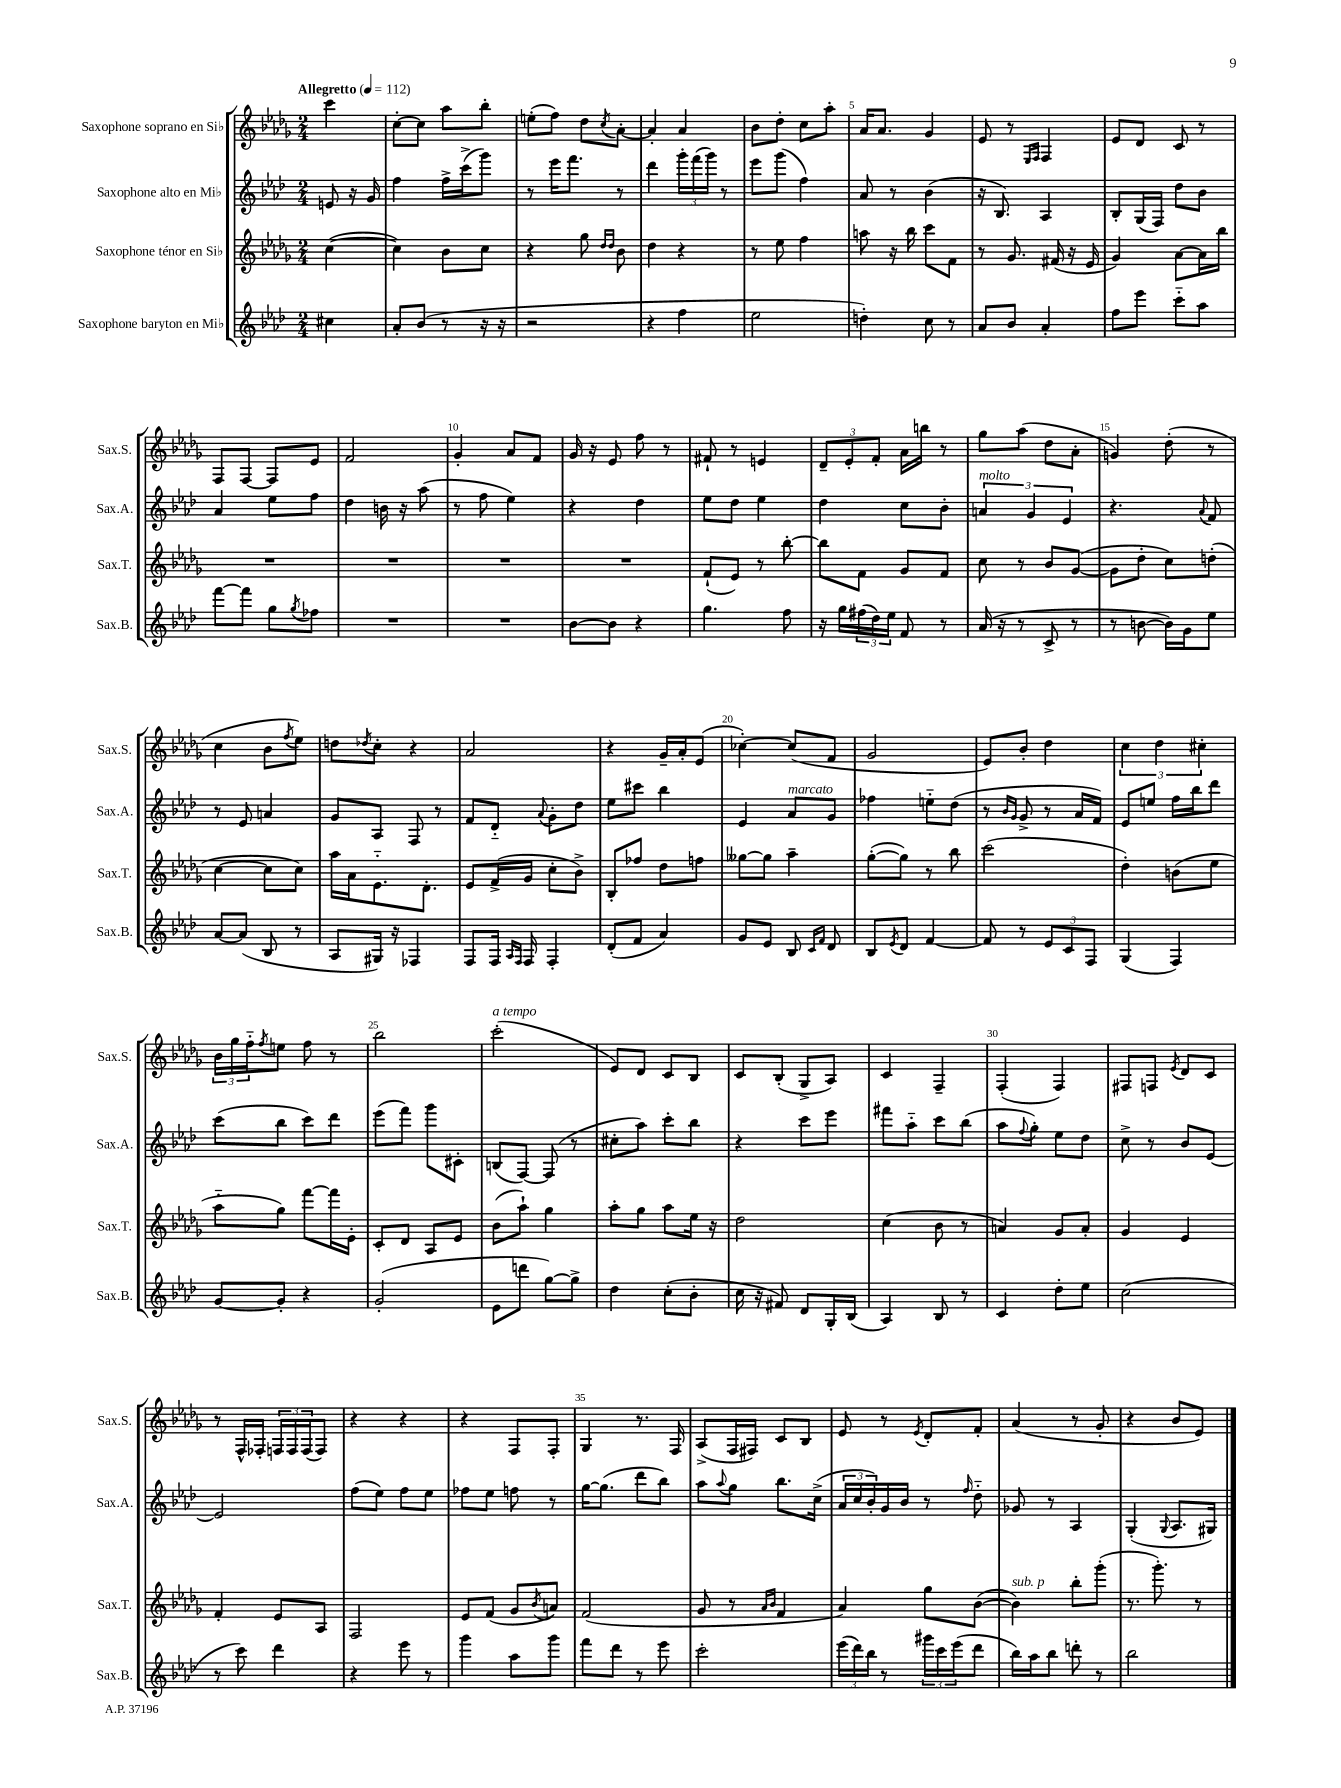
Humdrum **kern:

**kern	**kern	**kern	**kern
*staff4	*staff3	*staff2	*staff1
*clefG2	*clefG2	*clefG2	*clefG2
*k[b-e-a-d-]	*k[b-e-a-d-g-]	*k[b-e-a-d-]	*k[b-e-a-d-g-]
*M2/4	*M2/4	*M2/4	*M2/4
*MM112	*MM112	*MM112	*MM112
4cc#	([4cc	8e	4ccc
.	.	16r	.
.	.	16g	.
=	=	=	=
8a-'	4cc])	4ff	[8cc'
(8b-	.	.	8cc]
8r	8b-	16ff^	8aa-
.	.	(16ccc^	.
16r	8cc	8ggg)	8bb-'
16r	.	.	.
=	=	=	=
2r	4r	8r	(8ee'
.	.	16eee-	8ff)
.	.	8.fff	.
.	8gg-	.	8dd-
.	16qqdd-	.	.
.	16qqdd-	.	8qcc
.	8b-	8r	[8a-'
=	=	=	=
4r	4dd-	4ddd-	4a-']
4ff	4r	24ggg'	4a-
.	.	(24fff	.
.	.	24ggg)	.
.	.	8r	.
=	=	=	=
2ee-	8r	8eee-	8b-
.	8ee-	(8ggg	8dd-'
.	4ff	4ff)	8cc
.	.	.	8aa-'
=	=	=	=
4dd')	8aa	8a-	16a-
.	.	.	8.a-
.	16r	8r	.
.	16bb-	.	.
8cc	8ccc	(4b-	4g-
8r	8f	.	.
=	=	=	=
8a-	8r	16r	8e-
.	.	8.B-)	.
8b-	8.g-	.	8r
.	.	.	16qqE-
.	.	.	16qqF
4a-'	.	4A-	4F
.	(16f#	.	.
.	16r	.	.
.	16e-	.	.
=	=	=	=
8ff	4g-)	8B-'	8e-
8eee-	.	(16G	8d-
.	.	16F)	.
8ccc'~	[8a-	8dd-	8c
8aa-	16a-]	8b-	8r
.	16bb-	.	.
=	=	=	=
[8fff	2r	4a-	8F
8fff]	.	.	[8F
8gg	.	8ee-	8F]
8qgg	.	.	.
8ff-	.	8ff	8e-
=	=	=	=
2r	2r	4dd-	2f
.	.	16b	.
.	.	16r	.
.	.	(8aa-	.
=	=	=	=
2r	2r	8r	4g-'
.	.	8ff	.
.	.	4ee-)	8a-
.	.	.	8f
=	=	=	=
[8b-	2r	4r	16g-
.	.	.	16r
8b-]	.	.	8e-
4r	.	4dd-	8ff
.	.	.	8r
=	=	=	=
4.gg	(8f`	8ee-	8f#`
.	8e-)	8dd-	8r
.	8r	4ee-	4e
8ff	[8bb-'	.	.
=	=	=	=
16r	8bb-]	4dd-	12d-~
16gg	.	.	.
.	.	.	12e-'
(24ff#	8f	.	.
24dd-)	.	.	12f'
24ee-	.	.	.
8f	8g-	8cc	16a-
.	.	.	16bb
8r	8f	8b-'	8r
=	=	=	=
(16a-	8cc	6a	8gg-
16r	.	.	.
8r	8r	.	(8aa-
.	.	6g	.
8c^	8b-	.	8dd-
.	.	6e-	.
8r	([8g-	.	8a-'
=	=	=	=
8r	8g-]	4.r	4g)
[8b	8dd-'	.	.
16b])	8cc)	.	(8dd-'
16g	.	.	.
.	.	8qqa-	.
8ee-	(8dd'	8f	8r
=	=	=	=
[8a-	[4cc	8r	4cc
(8a-]	.	8e-	.
8B-	8cc]	4a	8b-
.	.	.	8qff
8r	8cc)	.	8ee-)
=	=	=	=
8A-	16aa-	8g	8dd
.	16a-	.	.
.	.	.	8qdd-
16G#)	8.e-'~	8A-	8cc'
16r	.	.	.
4F-	.	8F	4r
.	8.d-'	.	.
.	.	8r	.
=	=	=	=
8F	8e-	8f	2a-
16F	(16f^	8d-'~	.
16qqA-	.	.	.
16qqF	.	.	.
16F	16g-	.	.
.	.	8qqa-	.
4F'	8cc'	8g'	.
.	8b-^)	8dd-	.
=	=	=	=
(8d-'	8B-'	8ee-	4r
8f	8ff-	8ccc#	.
4a-)	8dd-	4bb-	16g-~
.	.	.	16a-'
.	8ff	.	(8e-
=	=	=	=
8g	[8gg--	4e-	[4cc-')
8e-	8gg--]	.	.
8B-	4aa-~	8a-	(8cc-]
16qqc	.	.	.
16qqf	.	.	.
8d-	.	8g	8f
=	=	=	=
8B-	([8gg-'	4ff-	2g-
8qe-	.	.	.
8d-	8gg-])	.	.
[4f	8r	8ee'~	.
.	8bb-	(8dd-	.
=	=	=	=
8f]	(2ccc	8r	8e-)
.	.	16qqb-	.
.	.	16qqg	.
8r	.	8g^	8b-'
12e-	.	8r	4dd-
12c	.	.	.
.	.	16a-	.
12F	.	.	.
.	.	16f)	.
=	=	=	=
(4G	4dd-')	8e-	6cc
.	.	8ee	.
.	.	.	6dd-
4F)	(8b	16ff	.
.	.	16bb-	.
.	.	.	6cc#'
.	8ee-	8ddd-	.
=	=	=	=
[8g	8aa-'~	(8ccc	24b-
.	.	.	24gg-
.	.	.	24ff'~
.	.	.	8qff
8g']	8gg-)	8bb-	8ee
4r	[8fff	8ccc)	8ff
.	16fff]	8ddd-	8r
.	16e-'	.	.
=	=	=	=
(2g'	8c'	(8eee-	2bb-
.	8d-	8fff)	.
.	8A-	8ggg	.
.	8e-	8c#'	.
=	=	=	=
8e-	(8b-	(8B	(2ccc'
8ddd	8aa-`)	[8F)	.
[8gg)	4gg-	(8F]	.
8gg^]	.	8r	.
=	=	=	=
4dd-	8aa-'	8cc#'	8e-)
.	8gg-	8aa-)	8d-
(8cc'	8aa-	8ccc'	8c
8b-'	16ee-	8bb-	8B-
.	16r	.	.
=	=	=	=
16cc	2dd-	4r	8c
16r	.	.	.
8f#)	.	.	(8B-'
8d-	.	8ccc	8G-^
16G'	.	8eee-	8A-)
(16B-	.	.	.
=	=	=	=
4A-)	(4cc	8fff#	4c
.	.	8aa-'~	.
8B-	8b-	8ccc	4F~
8r	8r	(8bb-	.
=	=	=	=
4c	4a)	8aa-	(4F'
.	.	8qqff	.
.	.	8gg')	.
8dd-'	8g-	8ee-	4F)
8ee-	8a'	8dd-	.
=	=	=	=
(2cc	4g-	8cc^	8F#
.	.	8r	8F
.	.	.	8qe-
.	4e-	8b-	8d-
.	.	[8e-	8c
=	=	=	=
8r	4f'	2e-]	8r
8ccc)	.	.	16F^^
.	.	.	16F-'
4ddd-	8e-	.	24F
.	.	.	24F
.	.	.	(24F
.	8A-	.	8F)
=	=	=	=
4r	2F	(8ff	4r
.	.	8ee-)	.
8eee-	.	8ff	4r
8r	.	8ee-	.
=	=	=	=
4ggg	8e-	8ff-	4r
.	(8f	8ee-	.
8aa-	8g-	8ff	8F
.	8qb-	.	.
8ggg	8a)	8r	8F'
=	=	=	=
8fff	(2f	[16gg	4G-
.	.	(8.gg]	.
8ddd-	.	.	.
8r	.	8ddd-	8.r
8eee-	.	8bb-)	.
.	.	.	16F
=	=	=	=
2ccc'	8g-	8aa-	(8A-^
.	.	8qqaa-	.
.	8r	8gg	16F
.	.	.	16F#)
.	16qqa-	.	.
.	16qqb-	.	.
.	4f	8.bb-	8c
.	.	.	8B-
.	.	(16cc^	.
=	=	=	=
(24eee-	4a-)	24a-	8e-
24ddd-)	.	24cc	.
24bb-	.	24b-')	.
8r	.	16g	8r
.	.	16b-	.
.	.	.	8qe-
24ggg#	8gg-	8r	8d-'
24ccc	.	.	.
(24eee-	.	.	.
.	.	16qqff	.
8ddd-	([8b-	8dd-'~	8f'
=	=	=	=
16bb-)	4b-])	8g-	(4a-
16aa-	.	.	.
8bb-	.	8r	.
8ddd'	8bb-'	4A-	8r
8r	(8ggg-'	.	8g-'
=	=	=	=
2bb-	8.r	(4G'	4r
.	8.ggg-')	.	.
.	.	8qqG	.
.	.	8.A-	8b-
.	8r	.	8e-)
.	.	16G#)	.
==	==	==	==
*-	*-	*-	*-
